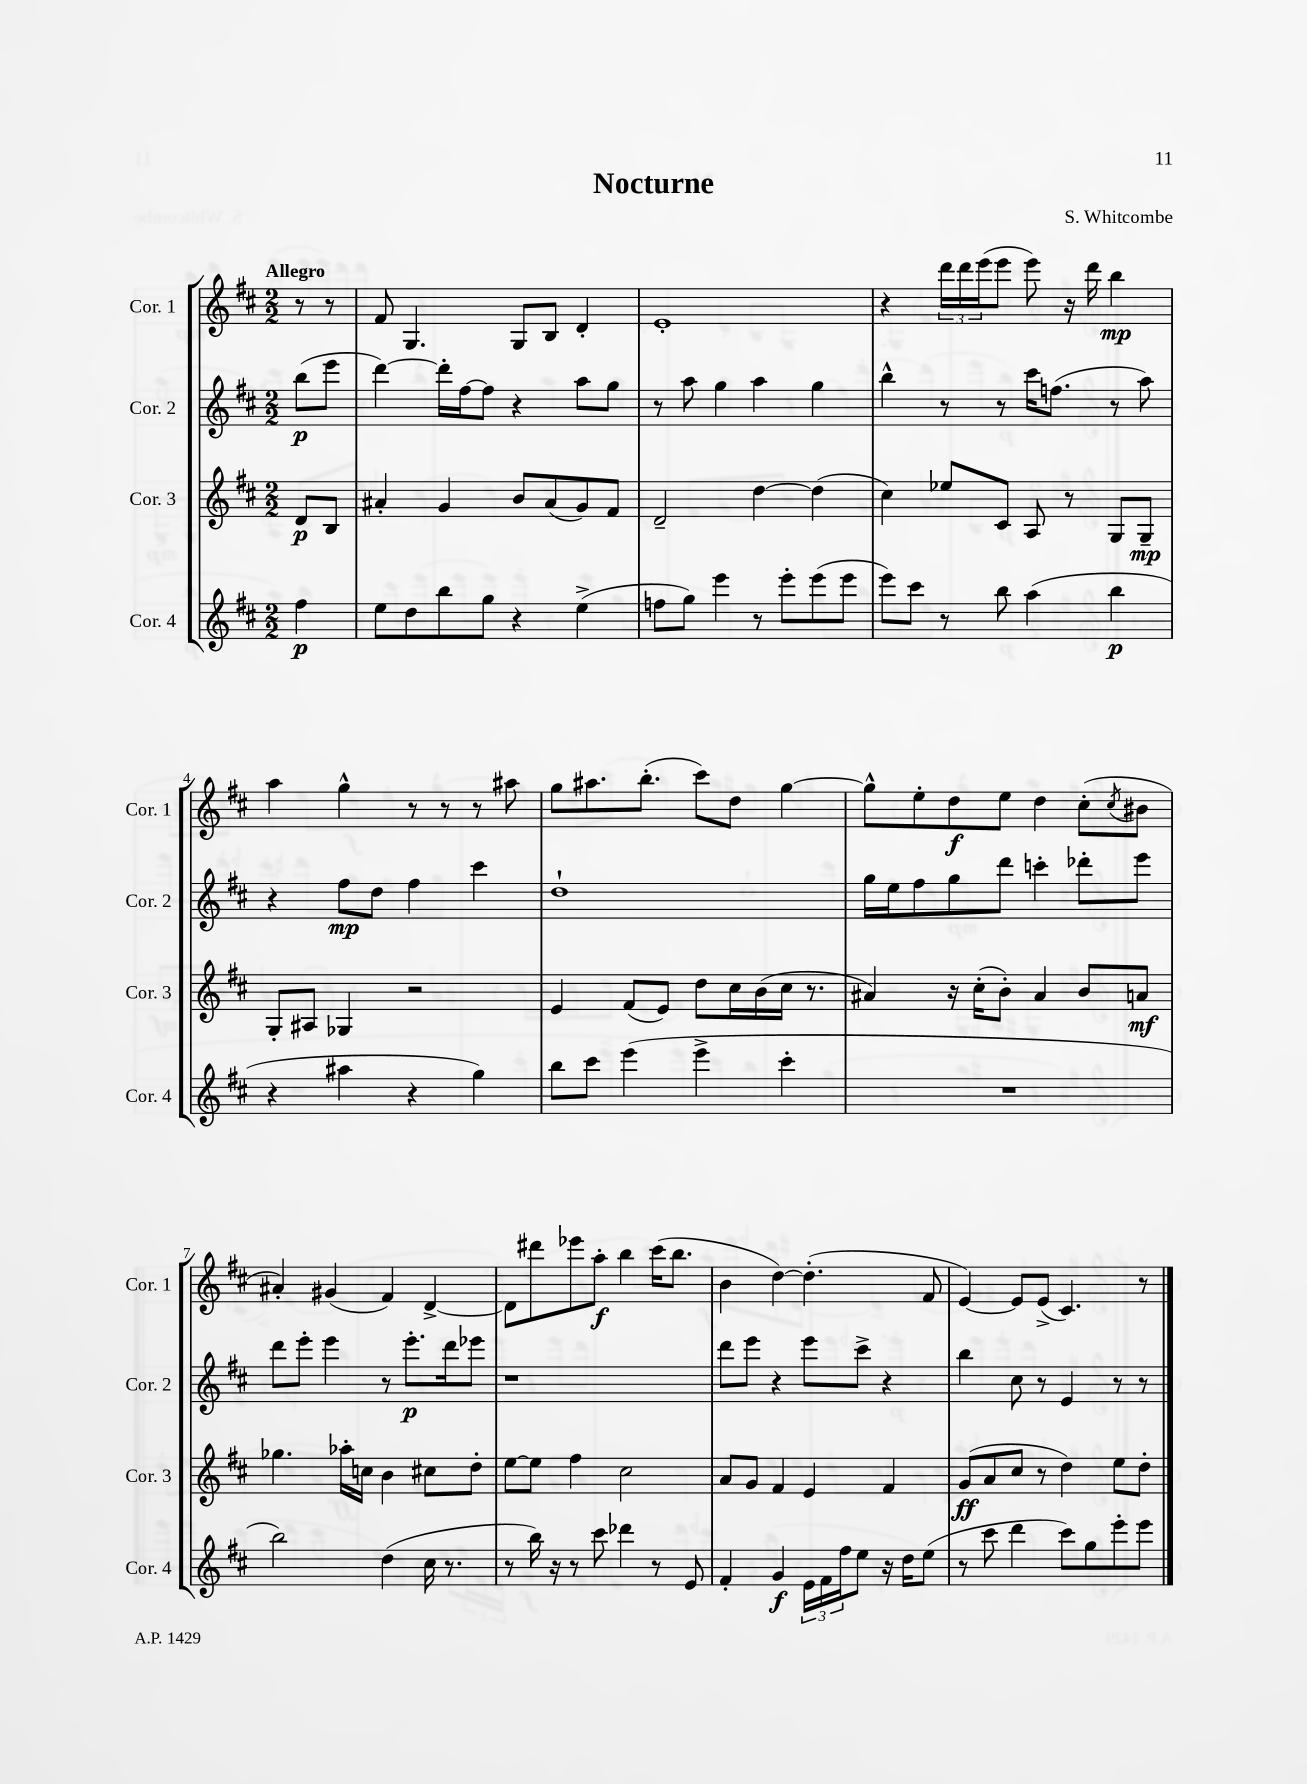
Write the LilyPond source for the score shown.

\header { title = "Nocturne" composer = "S. Whitcombe" }
<<
\new StaffGroup <<
\new Staff = "s0" \with { instrumentName = "Cor. 1" shortInstrumentName = "Cor. 1" } {
    \clef treble \key d \major \numericTimeSignature \time 2/2 \partial 4 \tempo "Allegro"
    r8 r8 |
    fis'8 g4. g8 b8 d'4-. |
    e'1-. |
    r4 \tuplet 3/2 { d'''16 d'''16 e'''16( } e'''8 e'''8) r16 d'''16 b''4\mp |
    a''4 g''4-^ r8 r8 r8 ais''8 |
    g''8 ais''8. b''8.-.( cis'''8) d''8 g''4~ |
    g''8-^ e''8-. d''8\f e''8 d''4 cis''8-.( \acciaccatura { cis''8 } bis'8 |
    ais'4-.) gis'4( fis'4) d'4~-> |
    d'8 dis'''8 ees'''8 a''8-.\f b''4 cis'''16( b''8. |
    b'4 d''4~) d''4.-.( fis'8 |
    e'4~) e'8 e'8->( cis'4.) r8 \bar "|." |
}
\new Staff = "s1" \with { instrumentName = "Cor. 2" shortInstrumentName = "Cor. 2" } {
    \clef treble \key d \major \numericTimeSignature \time 2/2 \partial 4
    b''8\p( e'''8 |
    d'''4~) d'''16-. fis''16~ fis''8 r4 a''8 g''8 |
    r8 a''8 g''4 a''4 g''4 |
    b''4-^ r8 r8 cis'''16 f''8.( r8 a''8) |
    r4 fis''8\mp d''8 fis''4 cis'''4 |
    d''1-! |
    g''16 e''16 fis''8 g''8 d'''8 c'''4-. des'''8-. e'''8 |
    d'''8 e'''8-. e'''4 r8 e'''8.-.\p d'''16 ees'''8 |
    r1 |
    d'''8 e'''8 r4 e'''8 cis'''8-> r4 |
    b''4 cis''8 r8 e'4 r8 r8 \bar "|." |
}
\new Staff = "s2" \with { instrumentName = "Cor. 3" shortInstrumentName = "Cor. 3" } {
    \clef treble \key d \major \numericTimeSignature \time 2/2 \partial 4
    d'8\p b8 |
    ais'4-. g'4 b'8 ais'8( g'8) fis'8 |
    d'2-- d''4~ d''4( |
    cis''4) ees''8 cis'8 a8 r8 g8 g8--\mp |
    g8-. ais8 ges4 r2 |
    e'4 fis'8( e'8) d''8 cis''16 b'16( cis''16 r8. |
    ais'4) r16 cis''16-.( b'8-.) ais'4 b'8 a'8\mf |
    ges''4. aes''16-. c''16 b'4 cis''8 d''8-. |
    e''8~ e''8 fis''4 cis''2 |
    a'8 g'8 fis'4 e'4 fis'4 |
    g'8\ff( a'8 cis''8 r8 d''4) e''8 d''8-. \bar "|." |
}
\new Staff = "s3" \with { instrumentName = "Cor. 4" shortInstrumentName = "Cor. 4" } {
    \clef treble \key d \major \numericTimeSignature \time 2/2 \partial 4
    fis''4\p |
    e''8 d''8 b''8 g''8 r4 e''4->( |
    f''8 g''8) e'''4 r8 e'''8-. e'''8( e'''8 |
    e'''8) cis'''8 r8 b''8 a''4( b''4\p |
    r4 ais''4 r4 g''4) |
    b''8 cis'''8 e'''4( e'''4-> cis'''4-. |
    R1 |
    b''2) d''4( cis''16 r8. |
    r8 b''16) r16 r8 cis'''8 des'''4 r8 e'8 |
    fis'4-. g'4\f \tuplet 3/2 { e'16 fis'16 fis''16 } e''8 r16 d''16 e''8( |
    r8 cis'''8 d'''4 cis'''8) g''8 e'''8-. e'''8 \bar "|." |
}
>>
>>
